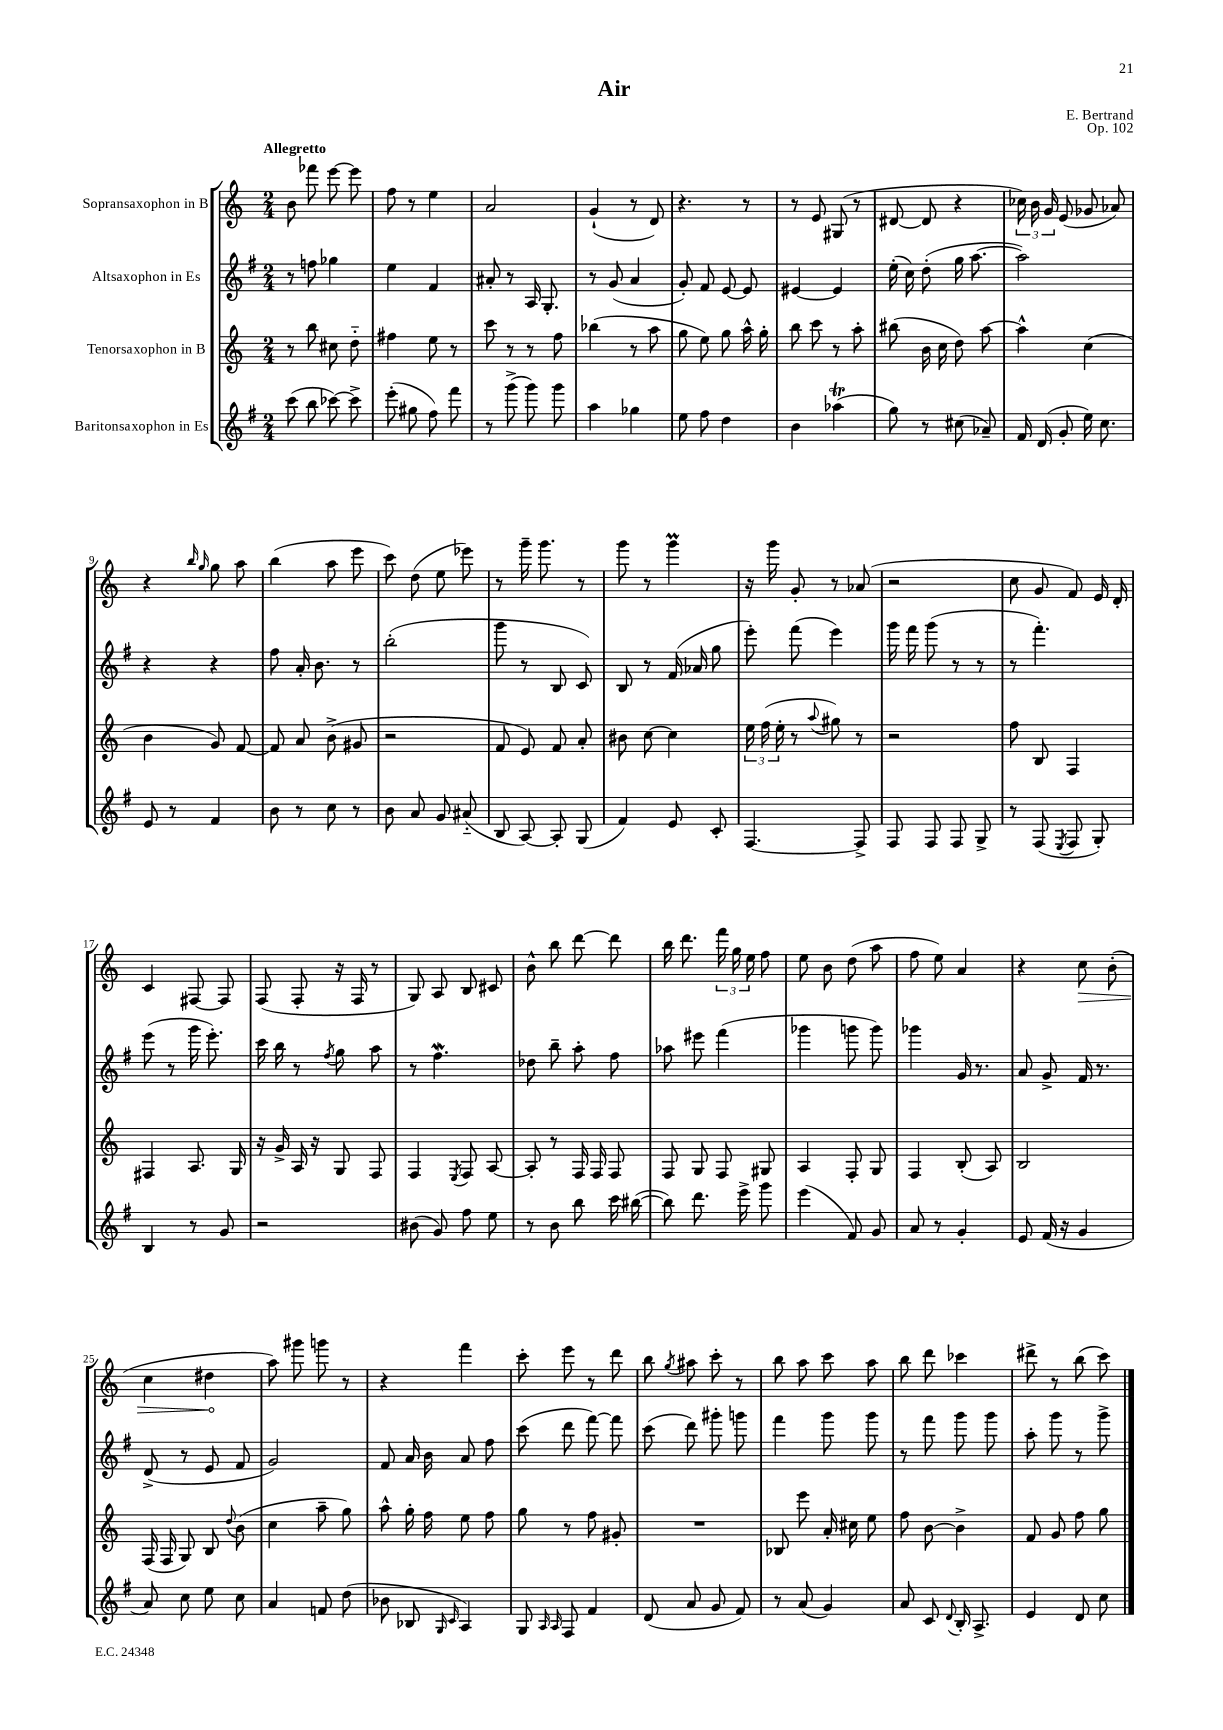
\header { title = "Air" composer = "E. Bertrand" opus = "Op. 102" }
<<
\new StaffGroup <<
\new Staff = "s0" \with { instrumentName = "Sopransaxophon in B" } {
    \clef treble \key c \major \numericTimeSignature \time 2/4 \tempo "Allegretto"
    \autoBeamOff b'8 fes'''8 e'''8~ e'''8 |
    f''8 r8 e''4 |
    a'2 |
    g'4-!( r8 d'8) |
    r4. r8 |
    r8 e'8 gis8( r8 |
    dis'8~ dis'8 r4 |
    \tuplet 3/2 { ces''16) b'16 g'16 } e'8( ges'8 aes'8) |
    r4 \grace { b''16 g''16 } g''8 a''8 |
    b''4( a''8 e'''8 |
    c'''8) d''8( e''8 ees'''8) |
    r8 g'''16-- g'''8. r8 |
    g'''8 r8 g'''4\prall |
    r16 g'''16 g'8-. r8 aes'8( |
    r2 |
    c''8 g'8 f'8) e'16 d'16-. |
    c'4 fis8~ fis8 |
    f8( f8-. r16 f16 r8 |
    g8) a8 b8 cis'8 |
    b'8-^ b''8 d'''8~ d'''8 |
    b''16 d'''8. \tuplet 3/2 { f'''16 g''16 e''16 } f''8 |
    e''8 b'8 d''8( a''8 |
    f''8 e''8) a'4 |
    r4 \once \override Hairpin.circled-tip = ##t c''8\> b'8-.( |
    c''4 dis''4\! |
    a''8) gis'''8 g'''8 r8 |
    r4 f'''4 |
    c'''8-. e'''8 r8 d'''8 |
    b''8 \acciaccatura { g''8 } ais''8 c'''8-. r8 |
    b''8 a''8 c'''8 a''8 |
    b''8 d'''8 ces'''4 |
    dis'''8-> r8 b''8( c'''8) \bar "|." |
}
\new Staff = "s1" \with { instrumentName = "Altsaxophon in Es" } {
    \clef treble \key g \major \numericTimeSignature \time 2/4
    \autoBeamOff r8 f''8 ges''4 |
    e''4 fis'4 |
    ais'8-. r8 a16 g8.-. |
    r8 g'8( a'4 |
    g'8-.) fis'8 e'8~ e'8 |
    eis'4~ eis'4 |
    e''16-.( c''16) d''8-.( g''16 a''8.~ |
    a''2) |
    r4 r4 |
    fis''8 a'16-. b'8. r8 |
    b''2-.( |
    g'''8 r8 b8 c'8) |
    b8 r8 fis'16( aes'16 g''8 |
    e'''8-.) fis'''8( e'''4) |
    g'''16 fis'''16 g'''8( r8 r8 |
    r8 fis'''4.-.) |
    e'''8( r8 g'''16 e'''8.-.) |
    c'''16 b''16 r8 \acciaccatura { fis''8 } g''8 a''8 |
    r8 fis''4.\mordent |
    des''8 b''8-- a''8-. fis''8 |
    aes''8 eis'''8 fis'''4( |
    ges'''4 g'''8 g'''8) |
    ges'''4 g'16 r8. |
    a'8 g'8-> fis'16 r8. |
    d'8->( r8 e'8 fis'8 |
    g'2) |
    fis'8 a'16 b'16 a'8 fis''8 |
    c'''8( d'''8 fis'''8~) fis'''8 |
    c'''8( d'''8) gis'''8-. g'''8 |
    fis'''4 g'''8 g'''8 |
    r8 fis'''8 g'''8 g'''8 |
    a''8-. g'''8 r8 g'''8-> \bar "|." |
}
\new Staff = "s2" \with { instrumentName = "Tenorsaxophon in B" } {
    \clef treble \key c \major \numericTimeSignature \time 2/4
    \autoBeamOff r8 b''8 cis''8 d''8-_ |
    fis''4 e''8 r8 |
    c'''8 r8 r8 f''8 |
    bes''4( r8 a''8 |
    g''8 e''8) g''8 a''16-^ g''16-. |
    b''8 c'''8 r8 a''8-. |
    bis''8( b'16 c''16 d''8) a''8~ |
    a''4-^ c''4( |
    b'4 g'8) f'8~ |
    f'8 a'8 b'8->( gis'8 |
    r2 |
    f'8 e'8) f'8 a'8-. |
    bis'8 c''8~ c''4 |
    \tuplet 3/2 { e''16 f''16( e''16-. } r8 \appoggiatura { a''8 } gis''8) r8 |
    r2 |
    f''8 b8 f4 |
    fis4 a8. g16 |
    r16 g'16-> a16 r16 g8 f8 |
    f4 \acciaccatura { e8 } f8 a8~ |
    a8-. r8 f16 f16 f8 |
    f8 g8 f8 gis8 |
    a4 f8-. g8 |
    f4 b8-.( a8) |
    b2 |
    f16( f16 g8) b8 \appoggiatura { d''8 } b'8( |
    c''4 a''8-- g''8) |
    a''8-^ g''16-. f''16 e''8 f''8 |
    g''8 r8 f''8 gis'8-. |
    R2 |
    bes8 e'''8 a'16-. cis''16 e''8 |
    f''8 b'8~ b'4-> |
    f'8 g'8 f''8 g''8 \bar "|." |
}
\new Staff = "s3" \with { instrumentName = "Baritonsaxophon in Es" } {
    \clef treble \key g \major \numericTimeSignature \time 2/4
    \autoBeamOff c'''8( b''8 ces'''8~) ces'''8-> |
    e'''8-.( gis''8 fis''8) fis'''8 |
    r8 g'''8->( g'''8) g'''8 |
    a''4 ges''4 |
    e''8 fis''8 d''4 |
    b'4 aes''4\trill( |
    g''8) r8 cis''8( aes'8--) |
    fis'16 d'16( g'8-. e''16) c''8. |
    e'8 r8 fis'4 |
    b'8 r8 c''8 r8 |
    b'8 a'8 g'8 ais'8-_( |
    b8 a8~) a8-. g8( |
    fis'4) e'8 c'8-. |
    fis4.~ fis8-> |
    fis8 fis8 fis8 g8-> |
    r8 fis8( \acciaccatura { e8 } fis8 g8-.) |
    b4 r8 g'8 |
    r2 |
    bis'8( g'8) fis''8 e''8 |
    r8 b'8 b''8 c'''16 bis''16~( |
    bis''8) d'''8. e'''16-> g'''8 |
    e'''4( fis'8) g'8 |
    a'8 r8 g'4-. |
    e'8 fis'16( r16 g'4 |
    a'8) c''8 e''8 c''8 |
    a'4 f'8 d''8( |
    bes'8 bes8 \grace { g16 c'16 } a4) |
    g8 \grace { a16 a16 } fis8 fis'4 |
    d'8( a'8 g'8 fis'8) |
    r8 a'8( g'4) |
    a'8 c'8 \appoggiatura { d'8 } b16-. a8.-> |
    e'4 d'8 c''8 \bar "|." |
}
>>
>>
